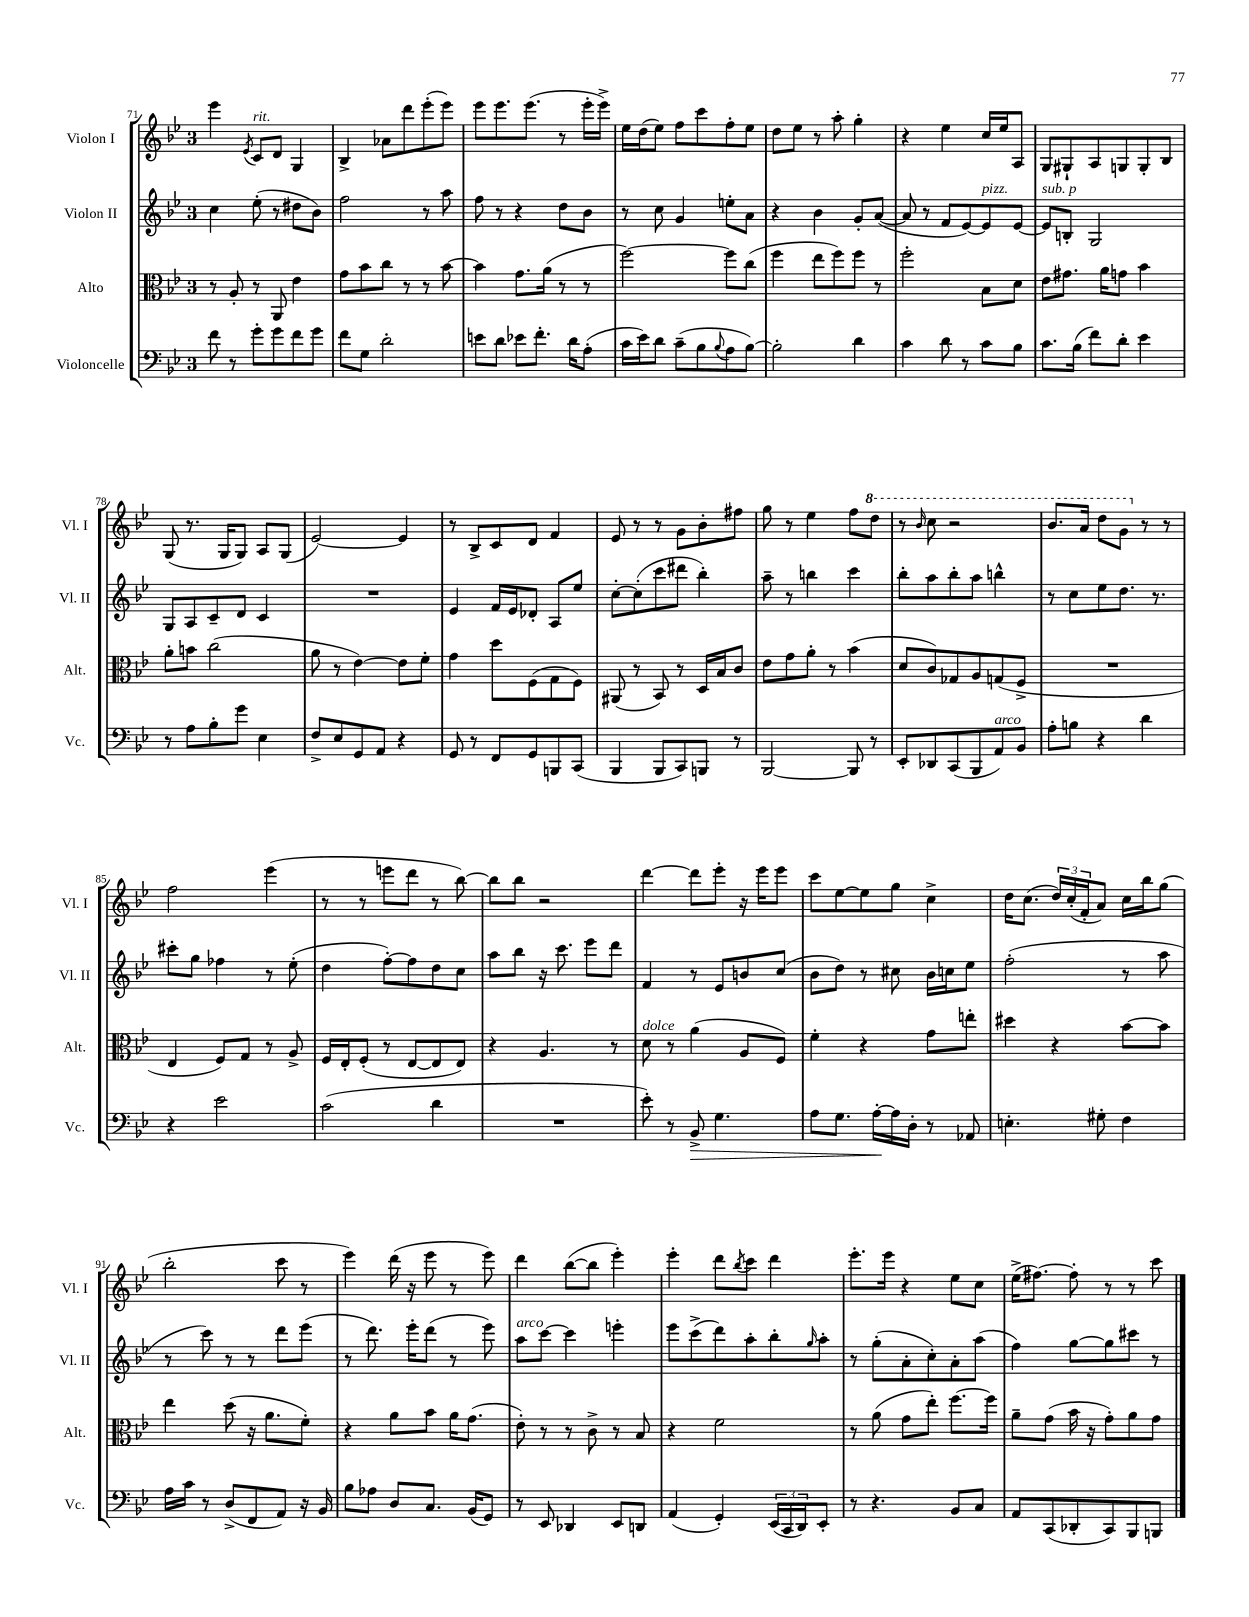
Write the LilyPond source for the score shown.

<<
\new StaffGroup <<
\new Staff = "s0" \with { instrumentName = "Violon I" shortInstrumentName = "Vl. I" } {
    \clef treble \key bes \major \once \override Staff.TimeSignature.style = #'single-digit \time 3/4
    ees'''4 \acciaccatura { ees'8 } c'8^\markup { \italic "rit." } d'8 g4 |
    bes4-> aes'8 d'''8 ees'''8-.( ees'''8) |
    ees'''8 ees'''8. ees'''8.( r8 ees'''16-. ees'''16->) |
    ees''16 d''16( ees''8) f''8 c'''8 f''8-. ees''8 |
    d''8 ees''8 r8 a''8-. g''4-. |
    r4 ees''4 c''16 ees''16 a8 |
    g8 gis8-! a8 g8 g8-. bes8 |
    g8( r8. g16 g8) a8 g8( |
    ees'2~) ees'4 |
    r8 bes8-> c'8 d'8 f'4 |
    ees'8 r8 r8 g'8 bes'8-. fis''8 |
    g''8 r8 ees''4 f''8 \ottava #1 d'''8 |
    r8 \grace { bes''16 } c'''8 r2 |
    bes''8. a''16 d'''8 g''8 \ottava #0 r8 r8 |
    f''2 ees'''4( |
    r8 r8 e'''8 d'''8 r8 bes''8~) |
    bes''8 bes''8 r2 |
    d'''4~ d'''8 ees'''8-. r16 ees'''16 ees'''8 |
    c'''8 ees''8~ ees''8 g''8 c''4-> |
    d''16 c''8.( \tuplet 3/2 { d''16) c''16-.( f'16-. } a'8) c''16 bes''16 g''8( |
    bes''2-. c'''8 r8 |
    ees'''4) d'''16( r16 ees'''8 r8 ees'''8) |
    d'''4 bes''8~( bes''8 ees'''4-.) |
    ees'''4-. d'''8 \acciaccatura { bes''8 } c'''8 d'''4 |
    ees'''8.-. ees'''16 r4 ees''8 c''8 |
    ees''16->( fis''8.~) fis''8-. r8 r8 c'''8 \bar "|." |
}
\new Staff = "s1" \with { instrumentName = "Violon II" shortInstrumentName = "Vl. II" } {
    \clef treble \key bes \major \once \override Staff.TimeSignature.style = #'single-digit \time 3/4
    c''4 ees''8-.( r8 dis''8 bes'8) |
    f''2 r8 a''8 |
    f''8 r8 r4 d''8 bes'8 |
    r8 c''8 g'4 e''8-. a'8 |
    r4 bes'4 g'8-. a'8~( |
    a'8 r8 f'8 ees'8~) ees'8^\markup { \italic "pizz." } ees'8~ |
    ees'8^\markup { \italic "sub. p" } b8-. g2 |
    g8 a8 c'8-- d'8 c'4 |
    R2. |
    ees'4 f'16 ees'16 des'8-. a8 ees''8 |
    c''8~-. c''8-.( c'''8 dis'''8 bes''4-.) |
    a''8-- r8 b''4 c'''4 |
    bes''8-. a''8 bes''8-. a''8 b''4-^ |
    r8 c''8 ees''8 d''8. r8. |
    cis'''8-. g''8 fes''4 r8 ees''8-.( |
    d''4 f''8~-.) f''8 d''8 c''8 |
    a''8 bes''8 r16 c'''8. ees'''8 d'''8 |
    f'4 r8 ees'8 b'8 c''8( |
    bes'8 d''8) r8 cis''8 bes'16 c''16 ees''8 |
    f''2-.( r8 a''8 |
    r8 c'''8) r8 r8 d'''8 ees'''8( |
    r8 d'''8.) ees'''16-. d'''8( r8 ees'''8) |
    a''8^\markup { \italic "arco" } c'''8~ c'''4 e'''4-. |
    ees'''8 c'''8->( d'''8) a''8-. bes''8-. \grace { g''16 } a''8-. |
    r8 g''8-.( a'8-. c''8-.) a'8-. a''8( |
    f''4) g''8~ g''8 cis'''8 r8 \bar "|." |
}
\new Staff = "s2" \with { instrumentName = "Alto" shortInstrumentName = "Alt." } {
    \clef alto \key bes \major \once \override Staff.TimeSignature.style = #'single-digit \time 3/4
    r8 a8-. r8 a,8 ees'4 |
    g'8 bes'8 c''8 r8 r8 bes'8~ |
    bes'4 g'8. a'16( r8 r8 |
    f''2~) f''8 c''8( |
    f''4 ees''8 f''8) f''8 r8 |
    f''2-. bes8 d'8 |
    ees'8 gis'8. a'16 g'8 bes'4 |
    a'8-. b'8 c''2( |
    a'8 r8 ees'4~) ees'8 f'8-. |
    g'4 d''8 f8( g8 f8) |
    ais,8( r8 bes,8) r8 d16 bes16 c'8 |
    ees'8 g'8 a'8-. r8 bes'4( |
    d'8 c'8) ges8 a8 g8( f8-> |
    R2. |
    ees4 f8) g8 r8 a8-> |
    f16 ees16-. f8-.( r8 ees8~ ees8 ees8) |
    r4 a4. r8 |
    d'8^\markup { \italic "dolce" } r8 a'4( a8 f8) |
    f'4-. r4 g'8 e''8-. |
    dis''4 r4 bes'8~ bes'8 |
    ees''4 d''8( r16 a'8. f'8-.) |
    r4 a'8 bes'8 a'16 g'8.( |
    ees'8-.) r8 r8 c'8-> r8 bes8 |
    r4 f'2 |
    r8 a'8( g'8 ees''8-.) f''8.~ f''16 |
    a'8-- g'8( bes'16 r16 g'8-.) a'8 g'8 \bar "|." |
}
\new Staff = "s3" \with { instrumentName = "Violoncelle" shortInstrumentName = "Vc." } {
    \clef bass \key bes \major \once \override Staff.TimeSignature.style = #'single-digit \time 3/4
    f'8 r8 g'8-. g'8 f'8 g'8 |
    f'8 g8 d'2-. |
    e'8 d'8 ees'8 f'8.-. d'16 a8-.( |
    c'16 ees'16) d'8 c'8--( bes8 \appoggiatura { bes8 } a8 bes8~) |
    bes2-. d'4 |
    c'4 d'8 r8 c'8 bes8 |
    c'8. bes16( f'8) d'8-. ees'4 |
    r8 a8 bes8-. g'8 ees4 |
    f8-> ees8 g,8 a,8 r4 |
    g,8 r8 f,8 g,8 b,,8 c,8( |
    bes,,4 bes,,8 c,8) b,,8 r8 |
    bes,,2~ bes,,8 r8 |
    ees,8-. des,8 c,8( bes,,8 a,8^\markup { \italic "arco" }) bes,8 |
    a8-. b8 r4 d'4 |
    r4 ees'2 |
    c'2( d'4 |
    R2. |
    ees'8-.) r8 bes,8->\> g4. |
    a8 g8. a16~-.\! a16 d16-. r8 aes,8 |
    e4.-. gis8-. f4 |
    a16 c'16 r8 d8->( f,8 a,8) r16 bes,16 |
    bes8 aes8 d8 c8. bes,16( g,8) |
    r8 ees,8 des,4 ees,8 d,8 |
    a,4( g,4-.) \tuplet 3/2 { ees,16( c,16 d,16) } ees,8-. |
    r8 r4. bes,8 c8 |
    a,8 c,8( des,8-. c,8) bes,,8 b,,8 \bar "|." |
}
>>
>>
\layout { \context { \Score currentBarNumber = #71 } }
